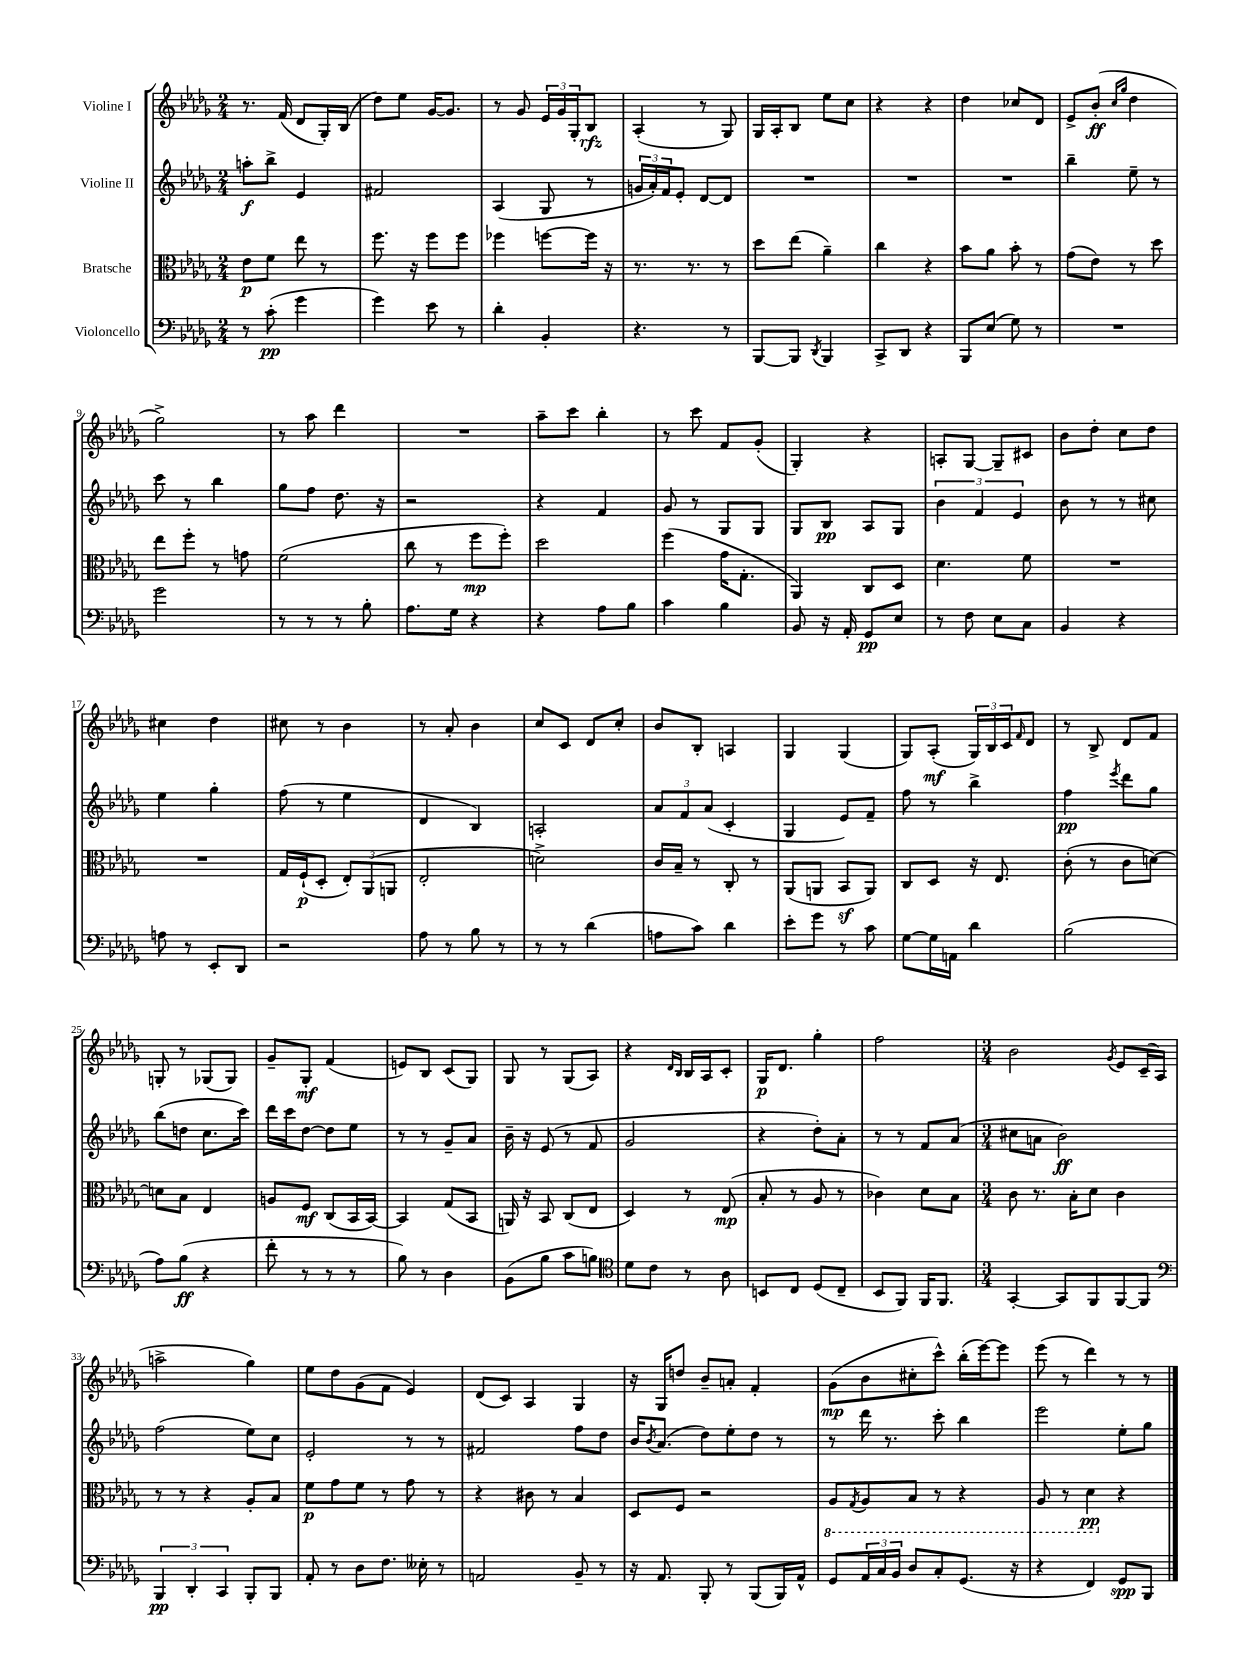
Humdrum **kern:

**kern	**kern	**kern	**kern
*staff4	*staff3	*staff2	*staff1
*clefF4	*clefC3	*clefG2	*clefG2
*k[b-e-a-d-g-]	*k[b-e-a-d-g-]	*k[b-e-a-d-g-]	*k[b-e-a-d-g-]
*M2/4	*M2/4	*M2/4	*M2/4
8r	8e-\L	8aa'\L	8.r
(8c'\	8f\J	8bb-^\J	.
.	.	.	(16f/
4g-\	8ee-\	4e-/	8d-/L
.	8r	.	16G-'/L)
.	.	.	(16B-/JJ
=	=	=	=
4g-\)	8.ff\	2f#/	8dd-\L)
.	.	.	8ee-\J
.	16r	.	.
8e-\	8ff\L	.	[16g-/LK
.	.	.	8.g-/]J
8r	8ff\J	.	.
=	=	=	=
4d-'\	4ff-\	(4A-/	8r
.	.	.	8g-/
4BB-'/	[8ff\L	8G-/	24e-/LL
.	.	.	24g-/
.	.	.	24G-'/J
.	16ff\]Jk	8r	8B-/J
.	16r	.	.
=	=	=	=
4.r	8.r	24g/LL	(4A-'/
.	.	24a-'/)	.
.	.	24f/J	.
.	.	8e-'/J	.
.	8.r	.	.
.	.	[8d-/L	8r
8r	8r	8d-/]J	8G-/)
=	=	=	=
[8BBB-/L	8dd-\L	2r	16G-/LL
.	.	.	16A-'/J
8BBB-/]J	(8ee-\J	.	8B-/J
8qDD-/	.	.	.
4BBB-/	4a-~\)	.	8ee-\L
.	.	.	8cc\J
=	=	=	=
8CC^/L	4cc\	2r	4r
8DD-/J	.	.	.
4r	4r	.	4r
=	=	=	=
8BBB-/L	8b-\L	2r	4dd-\
(8E-/J	8a-\J	.	.
8G-\)	8b-'\	.	8cc-/L
8r	8r	.	8d-/J
=	=	=	=
2r	(8g-\L	4bb-~\	8e-^/L
.	8e-\J)	.	(8b-'/J
.	.	.	16qqcc/LL
.	.	.	16qqgg-/JJ
.	8r	8ee-~\	4dd-\
.	8dd-\	8r	.
=	=	=	=
2g-\	8ee-\L	8ccc\	2gg-^\)
.	8ff'\J	8r	.
.	8r	4bb-\	.
.	8g\	.	.
=	=	=	=
8r	(2f\	8gg-\L	8r
8r	.	8ff\J	8aa-\
8r	.	8.dd-\	4ddd-\
8B-'\	.	.	.
.	.	16r	.
=	=	=	=
8.A-\L	8cc\	2r	2r
.	8r	.	.
16G-\Jk	.	.	.
4r	8ff\L	.	.
.	8ff'\J)	.	.
=	=	=	=
4r	2dd-\	4r	8aa-~\L
.	.	.	8ccc\J
8A-\L	.	4f/	4bb-'\
8B-\J	.	.	.
=	=	=	=
4c\	(4ff\	8g-/	8r
.	.	8r	8ccc\
4B-\	16g-\LK	8G-/L	8f/L
.	8.G-'\J	.	.
.	.	8G-/J	(8g-'/J
=	=	=	=
8BB-/	4AA-/)	8G-/L	4G-'/)
16r	.	8B-/J	.
16AA-'/	.	.	.
8GG-/L	8C/L	8A-/L	4r
8E-/J	8D-/J	8G-/J	.
=	=	=	=
8r	4.d-\	6b-\	8A'/L
8F\	.	.	[8G-/J
.	.	6f/	.
8E-\L	.	.	8G-~/]L
.	.	6e-/	.
8C\J	8f\	.	8c#/J
=	=	=	=
4BB-/	2r	8b-\	8b-\L
.	.	8r	8dd-'\J
4r	.	8r	8cc\L
.	.	8cc#\	8dd-\J
=	=	=	=
8A\	2r	4ee-\	4cc#\
8r	.	.	.
8EE-'/L	.	4gg-'\	4dd-\
8DD-/J	.	.	.
=	=	=	=
2r	16G-/LL	(8ff\	8cc#\
.	(16F`/J	.	.
.	8D-'/J	8r	8r
.	12E-'/L)	4ee-\	4b-\
.	(12AA-/	.	.
.	12AA/J	.	.
=	=	=	=
8A-\	2E-'/	4d-/	8r
8r	.	.	8a-'/
8B-\	.	4B-/)	4b-\
8r	.	.	.
=	=	=	=
8r	2d^\)	2A'/	8cc/L
8r	.	.	8c/J
(4d-\	.	.	8d-/L
.	.	.	8cc'/J
=	=	=	=
8A\L	16c/LL	12a-/L	8b-/L
.	16B-~/JJ	.	.
.	.	12f/	.
8c\J)	8r	.	8B-'/J
.	.	(12a-/J	.
4d-\	8C'/	4c'/	4A/
.	8r	.	.
=	=	=	=
8e-'\L	(8AA-/L	4G-/	4G-/
8g-\J	8AA/J	.	.
8r	8BB-/L	8e-/L)	(4G-/
8c\	8AA/J)	8f~/J	.
=	=	=	=
[8G-\L	8C/L	8ff\	8G-/L)
16G-\]L	8D-/J	8r	(8A-'/J
16AA\JJ	.	.	.
4d-\	16r	4bb-^\	24G-/LL)
.	.	.	24B-/
.	8.E-/	.	.
.	.	.	24c/J
.	.	.	16qqf/
.	.	.	8d-/J
=	=	=	=
(2B-\	(8c'\	4ff\	8r
.	8r	.	8B-^/
.	.	8qeee-/	.
.	8c\L	8ddd-\L	8d-/L
.	[8d\J)	8gg-\J	8f/J
=	=	=	=
8A-\L)	8d\]L	(8bb-\L	8G'/
(8B-\J	8B-\J	8dd\J	8r
4r	4E-/	8.cc\L	(8G-/L
.	.	.	8G-/J)
.	.	16ccc\Jk)	.
=	=	=	=
8f'\	8A/L	16ddd-\LL	8g-~/L
.	.	16ccc\J	.
8r	8F/J	[8dd-\J	8G-'/J
8r	(8C/L	8dd-\]L	(4f/
8r	16BB-/L	8ee-\J	.
.	[16BB-/JJ)	.	.
=	=	=	=
8B-\)	4BB-/]	8r	8e/L)
8r	.	8r	8B-/J
4D-\	(8G-/L	8g-~/L	(8c/L
.	8BB-/J	8a-/J	8G-/J)
=	=	=	=
(8BB-\L	16AA/)	16b-~\	8G-/
.	16r	16r	.
8B-\J	8BB-/	(8e-/	8r
8c\L	(8C/L	8r	(8G-/L
8B\J)	8E-/J	8f/	8A-/J)
=	=	=	=
*clefC4	*	*	*
8d-\L	4D-/)	2g-/	4r
8c\J	.	.	.
.	.	.	16qqd-/LL
.	.	.	16qqB-/JJ
8r	8r	.	16B-/LL
.	.	.	16A-/J
8A-\	(8E-/	.	8c'/J
=	=	=	=
8BB/L	8B-'/	4r	16G-/LK
.	.	.	8.d-/J
8C/J	8r	.	.
(8D-/L	8A-/	8dd-'\L)	4gg-'\
8C~/J	8r	8a-'\J	.
=	=	=	=
8BB-/L	4c-\)	8r	2ff\
8FF/J)	.	8r	.
16FF/LK	8d-\L	8f/L	.
8.FF/J	.	.	.
.	8B-\J	(8a-/J	.
=	=	=	=
*M3/4	*M3/4	*M3/4	*M3/4
[4GG-'/	8c\	8cc#\L	2b-\
.	8.r	8a\J	.
8GG-/]L	.	2b-\)	.
.	16B-'\LK	.	.
8FF/	8d-\J	.	.
.	.	.	8qg-/
[8FF/	4c\	.	8e-/L
8FF/]J	.	.	(16c~/L
.	.	.	16A-/JJ
=	=	=	=
*clefF4	*	*	*
6BBB-/	8r	(2ff\	2aa^\
.	8r	.	.
6DD-'/	.	.	.
.	4r	.	.
6CC/	.	.	.
8BBB-'/L	8A-'/L	8ee-\L)	4gg-\)
8BBB-/J	8B-/J	8cc\J	.
=	=	=	=
8AA-'/	8f\L	2e-'/	8ee-\L
8r	8g-\	.	8dd-\
8D-\L	8f\J	.	(8g-\
8.F\J	8r	.	8f\J
.	8g-\	8r	4e-/)
16E--'\	.	.	.
8r	8r	8r	.
=	=	=	=
2AA/	4r	2f#/	(8d-/L
.	.	.	8c/J)
.	8c#\	.	4A-/
.	8r	.	.
8BB-~/	4B-/	8ff\L	4G-/
8r	.	8dd-\J	.
=	=	=	=
16r	8D-/L	16b-/LK	16r
.	.	8qb-/	.
8.AA-/	.	(8.a-/J	16G-/LK
.	8F/J	.	8dd/J
8BBB-'/	2r	8dd-\L)	8b-~/L
8r	.	8ee-'\	8a'/J
(8BBB-/L	.	8dd-\J	4f'/
16BBB-/L)	.	8r	.
16AA-^^/JJ	.	.	.
=	=	=	=
8GG-/L	8AA-/L	8r	(8g-\L
.	8qGG-/	.	.
24AA-/L	8AA-/	16ddd-\	8b-\
24C/	.	.	.
.	.	8.r	.
24BB-/JJ	.	.	.
8D-/L	8BB-/J	.	8cc#'\
8C'/	8r	8ccc'\	8ccc^^\J)
(8.GG-/J	4r	4bb-\	(16bb-'\LL
.	.	.	[16eee-\J)
.	.	.	8eee-\]J
16r	.	.	.
=	=	=	=
4r	8AA-/	2eee-\	(8eee-\
.	8r	.	8r
4FF/)	4D-\	.	4ddd-\)
8GG-/L	4r	8ee-'\L	8r
8BBB-/J	.	8gg-\J	8r
==	==	==	==
*-	*-	*-	*-
